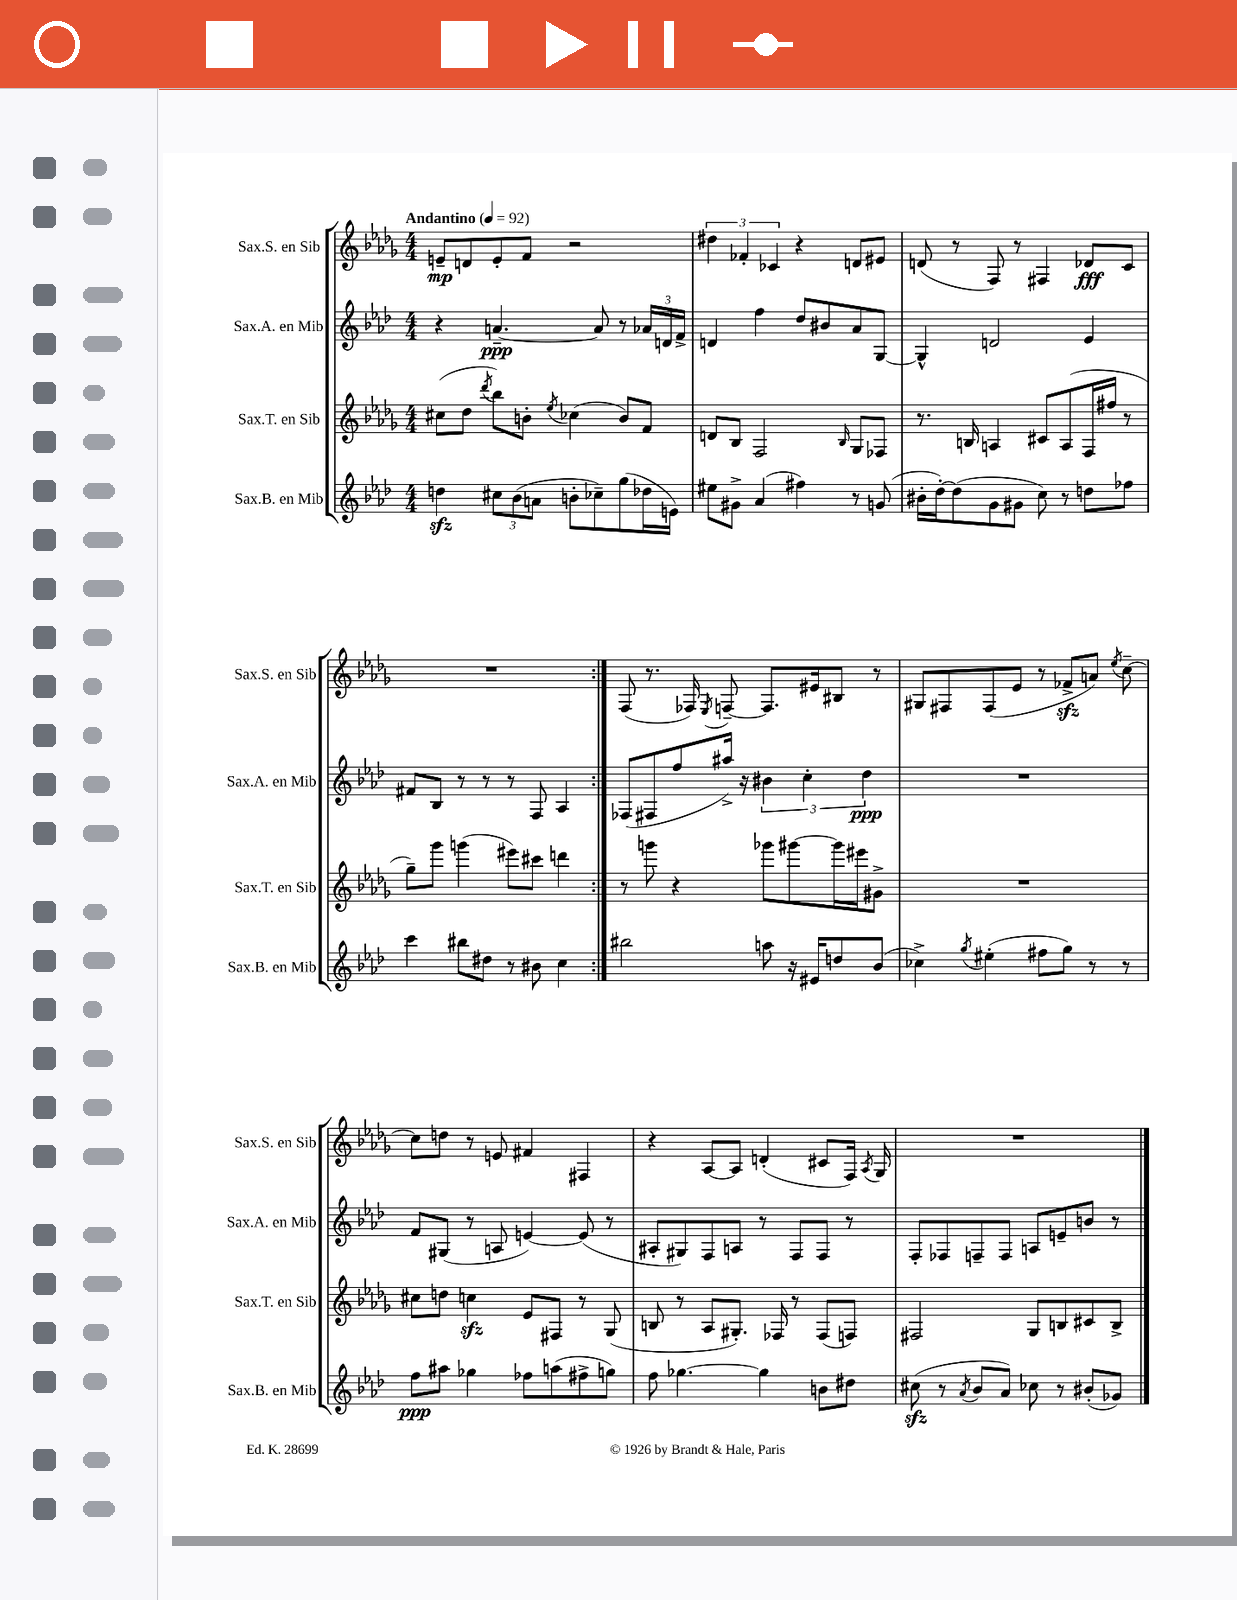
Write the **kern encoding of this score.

**kern	**dynam	**kern	**kern	**dynam	**kern	**dynam
*part4	*part4	*part3	*part2	*part2	*part1	*part1
*staff4	*staff4	*staff3	*staff2	*staff2	*staff1	*staff1
*I"Sax.B. en Mib	*	*I"Sax.T. en Sib	*I"Sax.A. en Mib	*	*I"Sax.S. en Sib	*
*I'Sax.B. en Mib	*	*I'Sax.T. en Sib	*I'Sax.A. en Mib	*	*I'Sax.S. en Sib	*
*clefG2	*	*clefG2	*clefG2	*	*clefG2	*
*k[b-e-a-d-]	*	*k[b-e-a-d-g-]	*k[b-e-a-d-]	*	*k[b-e-a-d-g-]	*
*M4/4	*	*M4/4	*M4/4	*	*M4/4	*
*MM92	*	*MM92	*MM92	*	*MM92	*
=1	=1	=1	=1	=1	=1	=1
!	!	!	!	!	!LO:TX:a:B:t=Andantino	!
4ddnzz\	.	(8cc#X\L	4r	.	8en~/L	mp
.	.	8dd-\J	.	.	8dn/	.
.	.	8qddd-/	.	.	.	.
12cc#X\L	.	8bb-\L)	[4.an~/	ppp	8e'/	.
(12b-\	.	.	.	.	.	.
.	.	8bn'\J	.	.	8f/J	.
12an\J	.	.	.	.	.	.
.	.	8qee-/	.	.	.	.
8bn'\L	.	(4cc-X\	.	.	2r	.
8cc-X~\)	.	.	8a/]	.	.	.
(8gg\	.	8b/L)	8r	.	.	.
16dd-X\L	.	8f/J	24a-X/LL	.	.	.
.	.	.	24dn/	.	.	.
16en\JJ)	.	.	.	.	.	.
.	.	.	24f^/JJ	.	.	.
=2	=2	=2	=2	=2	=2	=2
8ee#X\L	.	8dn/L	4dn/	.	6dd#X\	.
8g#X^\J	.	8B-/J	.	.	.	.
.	.	.	.	.	6f-X'/	.
(4a-/	.	2F/	4ff\	.	.	.
.	.	.	.	.	6c-X/	.
4ff#X\)	.	.	8dd-/L	.	4r	.
.	.	.	8b#X/	.	.	.
.	.	16qqB-/	.	.	.	.
8r	.	8G-/L	8a-/	.	8dn/L	.
(8gn/	.	8F-X/J	[8G/J	.	8e#X/J	.
=3	=3	=3	=3	=3	=3	=3
16b#X'\LL	.	8.r	4G^^/]	.	(8dn/	.
[16dd-'\J)	.	.	.	.	.	.
(8dd-\]	.	.	.	.	8r	.
.	.	16Bn/	.	.	.	.
8g\	.	4An/	2dn/	.	8F/)	.
8g#X\J	.	.	.	.	8r	.
8cc\)	.	8c#X/L	.	.	4F#X/	.
8r	.	(8A/	.	.	.	.
8ddn\L	.	16F/L	4e-/	.	8d-X/L	fff
.	.	16ff#X/JJ	.	.	.	.
8ff-X\J	.	8r	.	.	8c/J	.
!!LO:LB:g=z
=4	=4	=4	=4	=4	=4	=4
4ccc\	.	8gg-~\L)	8f#X/L	.	1r	.
.	.	8ggg-\J	8B-/J	.	.	.
8bb#X\L	.	(4gggn\	8r	.	.	.
8dd#X\J	.	.	8r	.	.	.
8r	.	8eee#X\L)	8r	.	.	.
8b#X\	.	8ccc#X\J	8F/	.	.	.
4cc\	.	4dddn\	4A-/	.	.	.
=5:|!	=5:|!	=5:|!	=5:|!	=5:|!	=5:|!	=5:|!
2bb#X\	.	8r	(8F-X/L	.	(8F/	.
.	.	8gggn\	8F#X/	.	8.r	.
.	.	4r	8ff/	.	.	.
.	.	.	.	.	16F-X/)	.
.	.	.	.	.	8qE-/	.
.	.	.	16aa#X^/Jk)	.	[8Fn~/	.
.	.	.	16r	.	.	.
8aan\	.	8ggg-X\L	6b#X\	.	8.F/L]	.
16r	.	[8ggg#X\	.	.	.	.
.	.	.	6cc'\	.	.	.
16e#X/KL	.	.	.	.	16e#X/k	.
8ddn/	.	16ggg#\L]	.	.	8B#X/J	.
.	.	16eee#X\J	.	.	.	.
.	.	.	6dd-\	ppp	.	.
(8b-/J	.	8g#X^\J	.	.	8r	.
=6	=6	=6	=6	=6	=6	=6
4cc-X^\)	.	1r	1r	.	8G#X/L	.
.	.	.	.	.	8F#X/	.
8qgg/	.	.	.	.	.	.
(4ee#X'\	.	.	.	.	(8F#/	.
.	.	.	.	.	8e-/J	.
8ff#X\L	.	.	.	.	8r	.
8gg\J)	.	.	.	.	8f-Xzz^/L	.
8r	.	.	.	.	8an/J)	.
.	.	.	.	.	8qee-/	.
8r	.	.	.	.	[8cc~\	.
!!LO:LB:g=z
=7	=7	=7	=7	=7	=7	=7
8ff\L	ppp	8cc#X\L	8f/L	.	8cc\L]	.
8aa#X\J	.	8ddn\J	(8G#X/J	.	8ddn\J	.
4gg-X\	.	4ccnzz\	8r	.	8r	.
.	.	.	8An/	.	8en/	.
8ff-X\L	.	8e-/L	[4en/)	.	4f#X/	.
(8aan\	.	8F#X/J	.	.	.	.
8ff#X^\	.	8r	(8e/]	.	4F#X/	.
8ggn\J)	.	(8G-/	8r	.	.	.
=8	=8	=8	=8	=8	=8	=8
8ff\	.	8Bn/	8A#X'/L	.	4r	.
[4.gg-X\	.	8r	8G#X/)	.	.	.
.	.	8A-/L	8F/	.	[8A-/L	.
.	.	8.G#X'/J)	8An/J	.	8A-/J]	.
4gg-\]	.	.	8r	.	(4dn'/	.
.	.	16F-X/	.	.	.	.
.	.	8r	8F/L	.	.	.
8bn\L	.	(8F-/L	8F/J	.	8c#X/L	.
8dd#X\J	.	8Fn/J)	8r	.	16F/Jk)	.
.	.	.	.	.	8qA-/	.
.	.	.	.	.	16G-/	.
=9	=9	=9	=9	=9	=9	=9
(8cc#Xzz\	.	2F#X/	8F'/L	.	1r	.
8r	.	.	8F-X/	.	.	.
8qa-/	.	.	.	.	.	.
8b-/L	.	.	8Fn~/	.	.	.
8a-/J)	.	.	8F/J	.	.	.
8cc-X\	.	8G-/L	8An/L	.	.	.
8r	.	8Bn/	8en~/	.	.	.
(8b#X'/L	.	8c#X/	8bn/J	.	.	.
8g-X/J)	.	8B^/J	8r	.	.	.
==	==	==	==	==	==	==
*-	*-	*-	*-	*-	*-	*-
